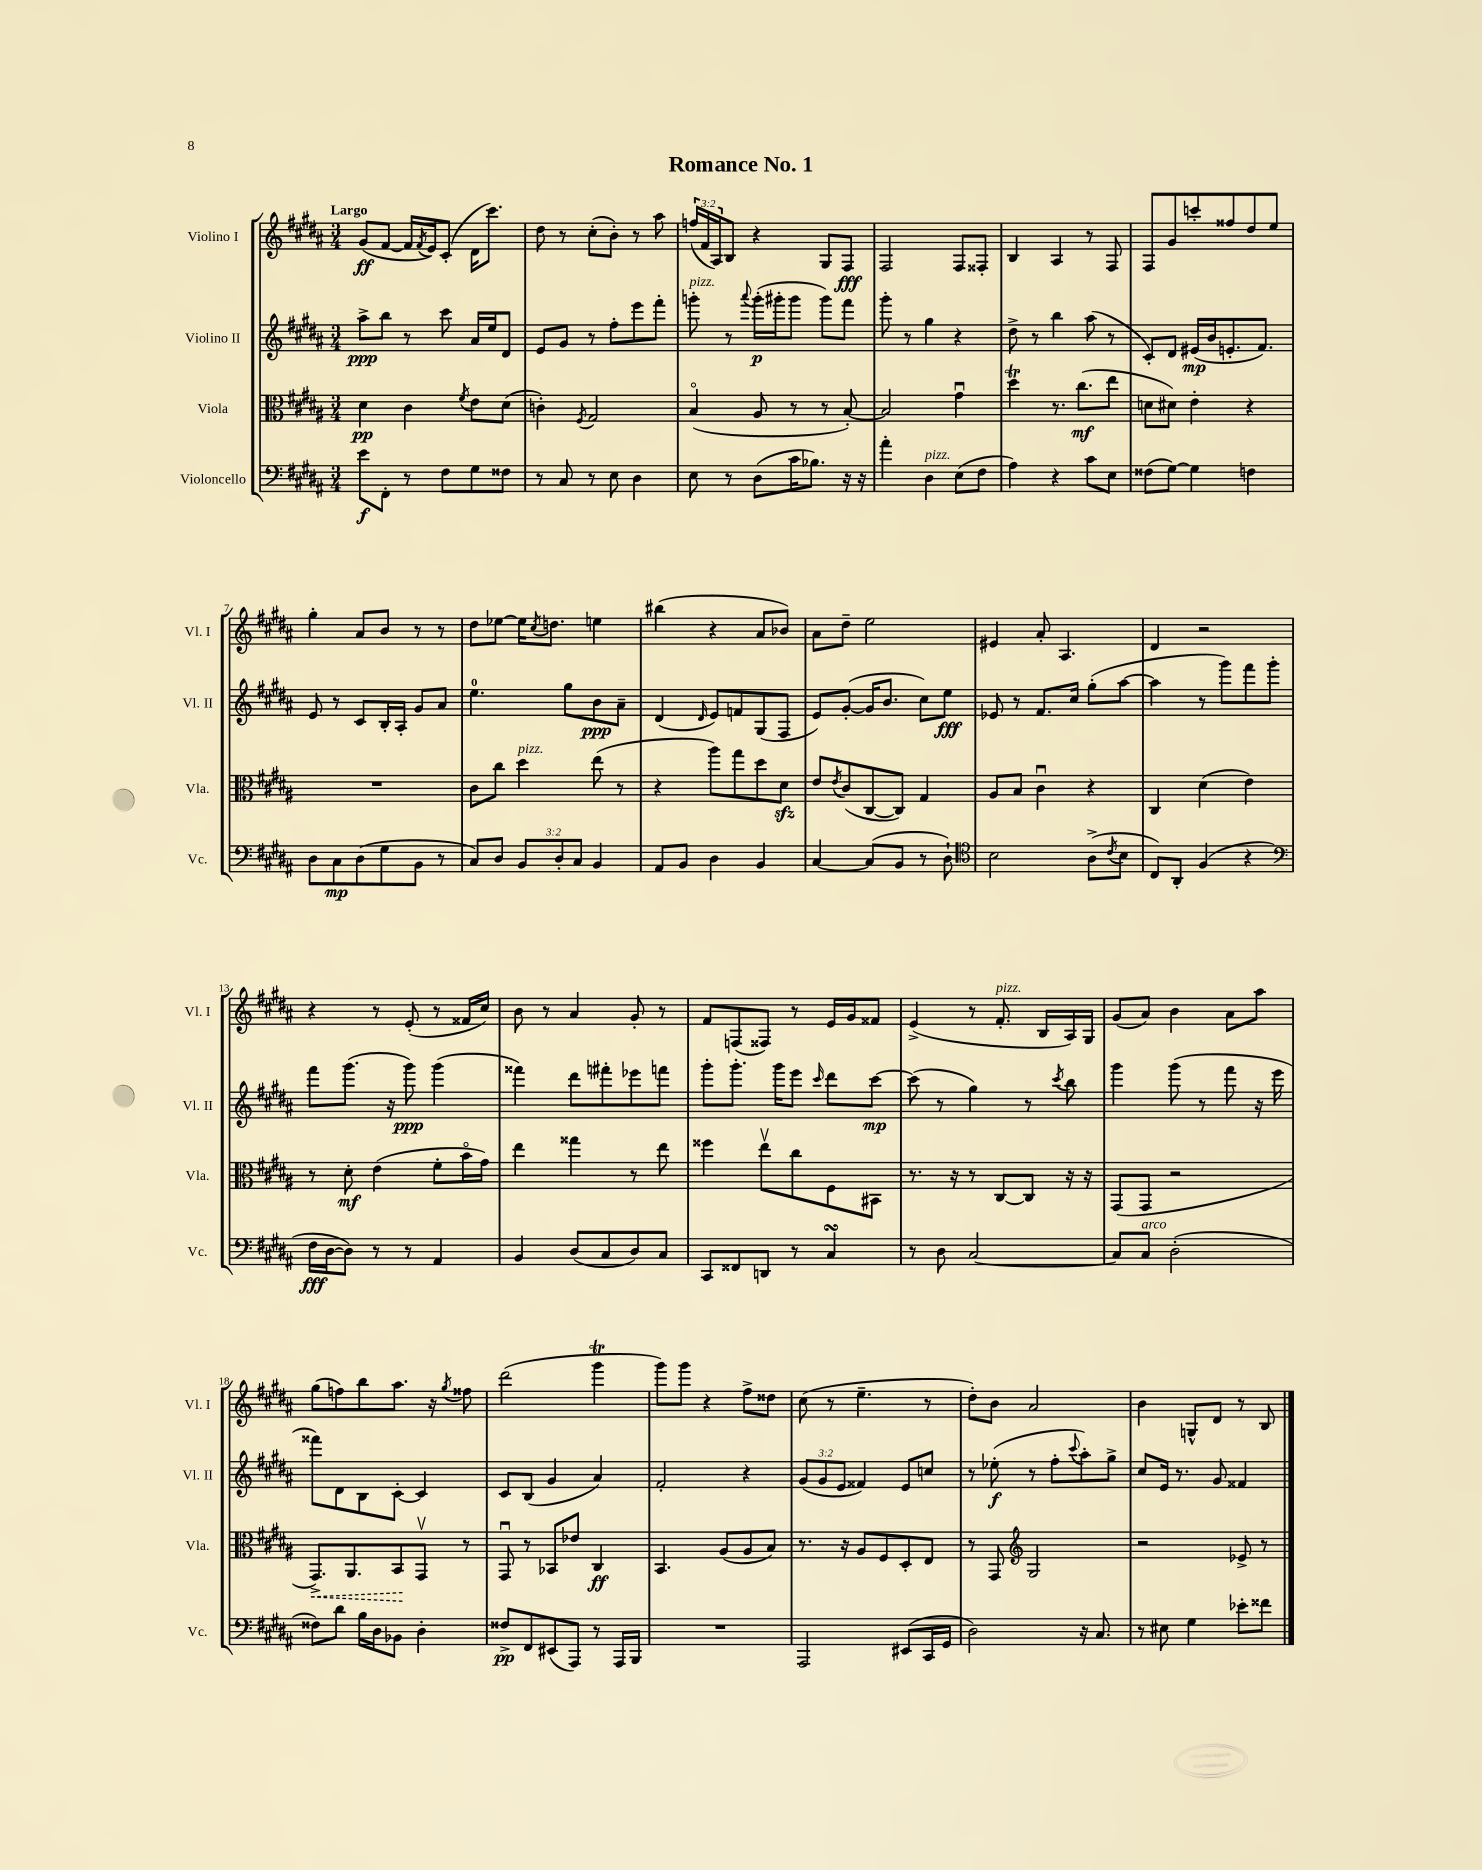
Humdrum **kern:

**kern	**dynam	**kern	**dynam	**kern	**dynam	**kern	**dynam
*part4	*part4	*part3	*part3	*part2	*part2	*part1	*part1
*staff4	*staff4	*staff3	*staff3	*staff2	*staff2	*staff1	*staff1
*I"Violoncello	*	*I"Viola	*	*I"Violino II	*	*I"Violino I	*
*I'Vc.	*	*I'Vla.	*	*I'Vl. II	*	*I'Vl. I	*
*clefF4	*	*clefC3	*	*clefG2	*	*clefG2	*
*k[f#c#g#d#a#]	*	*k[f#c#g#d#a#]	*	*k[f#c#g#d#a#]	*	*k[f#c#g#d#a#]	*
*M3/4	*	*M3/4	*	*M3/4	*	*M3/4	*
=1	=1	=1	=1	=1	=1	=1	=1
!	!	!	!	!	!	!LO:TX:a:B:t=Largo	!
8e\L	f	4d#\	pp	8aa#^\L	ppp	(8g#/L	ff
8FF#'\J	.	.	.	8bb\J	.	[8f#/J	.
8r	.	4c#\	.	8r	.	16f#/LL]	.
.	.	.	.	.	.	8qf#/	.
.	.	.	.	.	.	16e/J)	.
8F#\L	.	.	.	8ccc#\	.	(8c#'/J	.
.	.	8qf#/	.	.	.	.	.
8G#\	.	8e\L	.	16a#/LL	.	16d#\KL	.
.	.	.	.	16ee/J	.	8.ccc#\J)	.
8F##X\J	.	(8d#\J	.	8d#/J	.	.	.
=2	=2	=2	=2	=2	=2	=2	=2
8r	.	4cn'\)	.	8e/L	.	8dd#\	.
8C#/	.	.	.	8g#/J	.	8r	.
.	.	8qF#/	.	.	.	.	.
8r	.	2G#/	.	8r	.	(8cc#'\L	.
8E\	.	.	.	8ff#'\L	.	8b'\J)	.
4D#\	.	.	.	8eee\	.	8r	.
.	.	.	.	8fff#'\J	.	8aa#\	.
=3	=3	=3	=3	=3	=3	=3	=3
!	!	!	!	!LO:TX:a:i:t=pizz.	!	!	!
8E\	.	(4B/	.	8gggn'\	.	(24ffn/LL	.
.	.	.	.	.	.	24f#/	.
.	.	.	.	.	.	24A#/J)	.
8r	.	.	.	8r	.	8B/J	.
.	.	.	.	8qqaaa#/	.	.	.
(8D#\L	.	8A#/	.	(16ggg'\LL	p	4r	.
.	.	.	.	16ggg#X'\J	.	.	.
16c#\K	.	8r	.	8ggg#\J	.	.	.
8.B-X\J)	.	.	.	.	.	.	.
.	.	8r	.	8ggg#\L)	.	8G#/L	.
16r	.	[8B'/)	.	8fff#\J	.	8F#/J	fff
16r	.	.	.	.	.	.	.
=4	=4	=4	=4	=4	=4	=4	=4
4a#'\	.	2B/]	.	8ggg#'\	.	2F#/	.
.	.	.	.	8r	.	.	.
!LO:TX:a:i:t=pizz.	!	!	!	!	!	!	!
4D#\	.	.	.	4gg#\	.	.	.
(8E\L	.	4g#u\	.	4r	.	8F#/L	.
8F#\J	.	.	.	.	.	8F##X'/J	.
=5	=5	=5	=5	=5	=5	=5	=5
4A#\)	.	4dd#t\	.	8dd#^\	.	4B/	.
.	.	.	.	8r	.	.	.
4r	.	8.r	.	4bb\	.	4A#/	.
.	.	(8.cc#\L	mf	.	.	.	.
8c#\L	.	.	.	(8aa#\	.	8r	.
8E\J	.	8ee\J	.	8r	.	8F#/	.
=6	=6	=6	=6	=6	=6	=6	=6
(8F##X\L	.	8dn\L	.	8c#'/L)	.	8F#/L	.
[8G#\J)	.	8d#X\J)	.	8d#/J	.	8g#/	.
4G#\]	.	4e'\	.	(16e#X/LL	mp	8cccn'/	.
.	.	.	.	16b/J	.	.	.
.	.	.	.	8.en'/	.	8ff##X/	.
4Fn\	.	4r	.	.	.	8dd#/	.
.	.	.	.	8.f#/J)	.	.	.
.	.	.	.	.	.	8ee/J	.
!!LO:LB:g=z
=7	=7	=7	=7	=7	=7	=7	=7
8D#\L	.	2.r	.	8e/	.	4gg#'\	.
8C#\	mp	.	.	8r	.	.	.
(8D#\	.	.	.	8c#/L	.	8a#/L	.
8G#\	.	.	.	16B'/L	.	8b/J	.
.	.	.	.	16A#'/JJ	.	.	.
8BB\J	.	.	.	8g#/L	.	8r	.
8r	.	.	.	8a#/J	.	8r	.
=8	=8	=8	=8	=8	=8	=8	=8
8C#/L)	.	8c#\L	.	4.ee\	.	8dd#\L	.
8D#/J	.	8cc#\J	.	.	.	[8ee-X\J	.
!	!	!LO:TX:a:i:t=pizz.	!	!	!	!	!
12BB/L	.	4dd#\	.	.	.	16ee-\KL]	.
.	.	.	.	.	.	8qcc#/	.
.	.	.	.	.	.	8.ddn\J	.
12D#'/	.	.	.	.	.	.	.
.	.	.	.	8gg#\L	.	.	.
12C#/J	.	.	.	.	.	.	.
4BB/	.	(8ee\	.	8b\	ppp	4een\	.
.	.	8r	.	8a#~\J	.	.	.
=9	=9	=9	=9	=9	=9	=9	=9
8AA#/L	.	4r	.	(4d#/	.	(4bb#X\	.
8BB/J	.	.	.	.	.	.	.
.	.	.	.	16qqd#/	.	.	.
4D#\	.	8aa#\L)	.	8e/L)	.	4r	.
.	.	8gg#\	.	8fn/	.	.	.
4BB/	.	8dd#\	.	(8G#/	.	8a#/L	.
.	.	8d#zz\J	.	8F#/J	.	8b-X/J)	.
=10	=10	=10	=10	=10	=10	=10	=10
[4C#/	.	8e/L	.	8e/L)	.	8a#\L	.
.	.	8qe/	.	.	.	.	.
.	.	(8c#/	.	([8g#'/J	.	8dd#~\J	.
(8C#/L]	.	[8C#/	.	16g#/KL]	.	2ee\	.
.	.	.	.	8.b/J	.	.	.
8BB/J	.	8C#/J])	.	.	.	.	.
8r	.	4G#/	.	8cc#\L)	.	.	.
8D#`\)	.	.	.	8ee\J	fff	.	.
=11	=11	=11	=11	=11	=11	=11	=11
*clefC4	*	*	*	*	*	*	*
2B\	.	8A#/L	.	8e-X/	.	4e#X/	.
.	.	8B/J	.	8r	.	.	.
.	.	4c#u\	.	8.f#/L	.	8a#'/	.
.	.	.	.	.	.	4.A#/	.
.	.	.	.	16cc#/Jk	.	.	.
(8A#^\L	.	4r	.	(8gg#'\L	.	.	.
8qc#/	.	.	.	.	.	.	.
8B\J	.	.	.	[8aa#\J	.	.	.
=12	=12	=12	=12	=12	=12	=12	=12
8C#/L)	.	4C#/	.	4aa#\]	.	4d#/	.
8AA#'/J	.	.	.	.	.	.	.
(4F#/	.	(4d#\	.	8r	.	2r	.
.	.	.	.	8ggg#\L)	.	.	.
4r	.	4e\)	.	8fff#\	.	.	.
.	.	.	.	8ggg#'\J	.	.	.
!!LO:LB:g=z
=13	=13	=13	=13	=13	=13	=13	=13
*clefF4	*	*	*	*	*	*	*
16F#\LL	fff	8r	.	8fff#\L	.	4r	.
[16D#\J	.	.	.	.	.	.	.
8D#\J])	.	8d#'\	mf	(8.ggg#\J	.	.	.
8r	.	(4e\	.	.	.	8r	.
.	.	.	.	16r	.	.	.
8r	.	.	.	8ggg#\)	ppp	(8e'/	.
4AA#/	.	8f#'\L	.	(4ggg#\	.	8r	.
.	.	16b\L	.	.	.	16f##X/LL	.
.	.	16g#\JJ)	.	.	.	16cc#/JJ)	.
=14	=14	=14	=14	=14	=14	=14	=14
4BB/	.	4ee\	.	4fff##X\)	.	8b\	.
.	.	.	.	.	.	8r	.
(8D#/L	.	4gg##X\	.	8ddd#\L	.	4a#/	.
8C#/	.	.	.	8fff#X'\	.	.	.
8D#/)	.	8r	.	8eee-X\	.	8g#'/	.
8C#/J	.	8ee\	.	8fffn\J	.	8r	.
=15	=15	=15	=15	=15	=15	=15	=15
8CC#/L	.	4ff##X\	.	8ggg#'\L	.	8f#/L	.
8FF##X/	.	.	.	8.ggg#'\J	.	(8Fn/	.
8DDn/J	.	8eev\L	.	.	.	8F##X/J)	.
.	.	.	.	16ggg#\KL	.	.	.
8r	.	8cc#\	.	8eee\J	.	8r	.
.	.	.	.	16qqccc#/	.	.	.
4C#sSSS/	.	8F#\	.	8ddd#\L	.	16e/LL	.
.	.	.	.	.	.	16g#/J	.
.	.	8BB#X\J	.	[8ccc#\J	mp	8f##X/J	.
=16	=16	=16	=16	=16	=16	=16	=16
8r	.	8.r	.	(8ccc#\]	.	(4e^/	.
8D#\	.	.	.	8r	.	.	.
.	.	16r	.	.	.	.	.
[2C#/	.	8r	.	4gg#\)	.	8r	.
!	!	!	!	!	!	!LO:TX:a:i:t=pizz.	!
.	.	[8C#/L	.	.	.	8.f#'/	.
.	.	8C#/J]	.	8r	.	.	.
.	.	.	.	.	.	16B/LL	.
.	.	.	.	8qccc#/	.	.	.
.	.	16r	.	8bb\	.	16A#/)	.
.	.	16r	.	.	.	16G#/JJ	.
=17	=17	=17	=17	=17	=17	=17	=17
8C#/L]	.	(8GG#/L	.	4ggg#\	.	(8g#/L	.
!LO:TX:a:i:t=arco	!	!	!	!	!	!	!
8C#/J	.	8GG#/J	.	.	.	8a#/J)	.
(2D#'\	.	2r	.	(8ggg#\	.	4b\	.
.	.	.	.	8r	.	.	.
.	.	.	.	8fff#\	.	8a#\L	.
.	.	.	.	16r	.	8aa#\J	.
.	.	.	.	16eee\	.	.	.
!!LO:LB:g=z
=18	=18	=18	=18	=18	=18	=18	=18
!	!	!	!LO:HP:b	!	!	!	!
8F##X\L)	.	8.GG#^/L)	<	8fff##X\L)	.	(8gg#\L	.
8d#\J	.	.	.	8d#\	.	8ffn\)	.
.	.	8.AA#/	.	.	.	.	.
16B\LL	.	.	.	8B\	.	8bb\	.
16D#\J	.	.	.	.	.	.	.
8BB-X\J	.	8BB/	.	[8c#'\J	.	8.aa#\J	.
4D#'\	.	8GG#v/J	[	4c#/]	.	.	.
.	.	.	.	.	.	16r	.
.	.	.	.	.	.	8qgg#/	.
.	.	8r	.	.	.	8ff##X\	.
=19	=19	=19	=19	=19	=19	=19	=19
8F##X^/L	pp	8GG#u/	.	8c#/L	.	(2ddd#\	.
8FF#/	.	8r	.	(8B/J	.	.	.
(8EE#X/	.	8BB-X/L	.	4g#/	.	.	.
8AAA#/J)	.	8e-X/J	.	.	.	.	.
8r	.	4C#/	ff	4a#/)	.	4ggg#T\	.
16AAA#/LL	.	.	.	.	.	.	.
16BBB/JJ	.	.	.	.	.	.	.
=20	=20	=20	=20	=20	=20	=20	=20
2.r	.	4.BB/	.	2f#'/	.	8ggg#\L)	.
.	.	.	.	.	.	8ggg#\J	.
.	.	.	.	.	.	4r	.
.	.	(8A#/L	.	.	.	.	.
.	.	8A#/	.	4r	.	8ff#^\L	.
.	.	8B/J)	.	.	.	8dd##X\J	.
=21	=21	=21	=21	=21	=21	=21	=21
2AAA#/	.	8.r	.	(12g#/L	.	(8cc#\	.
.	.	.	.	12g#/	.	.	.
.	.	.	.	.	.	8r	.
.	.	.	.	12e/J	.	.	.
.	.	16r	.	.	.	.	.
.	.	8A#/L	.	4f##X/)	.	4.ee~\	.
.	.	8F#/	.	.	.	.	.
(8EE#X/L	.	8D#'/	.	8e/L	.	.	.
16CC#/L	.	8E/J	.	8ccn/J	.	8r	.
16GG#/JJ	.	.	.	.	.	.	.
=22	=22	=22	=22	=22	=22	=22	=22
2D#\)	.	8r	.	8r	.	8dd#'\L)	.
.	.	8GG#/	.	(8ee-X'\	f	8b\J	.
*	*	*clefG2	*	*	*	*	*
.	.	2G#/	.	8r	.	2a#/	.
.	.	.	.	8ff#'\L	.	.	.
.	.	.	.	8qqccc#/	.	.	.
16r	.	.	.	8aa#'\)	.	.	.
8.C#/	.	.	.	.	.	.	.
.	.	.	.	8gg#^\J	.	.	.
=23	=23	=23	=23	=23	=23	=23	=23
8r	.	2r	.	8cc#/L	.	4b\	.
8E#X\	.	.	.	16e/Jk	.	.	.
.	.	.	.	8.r	.	.	.
4G#\	.	.	.	.	.	8Gn^^/L	.
.	.	.	.	8g#/	.	8d#/J	.
8e-X'\L	.	8e-X^/	.	4f##X/	.	8r	.
8f##X\J	.	8r	.	.	.	8B/	.
==	==	==	==	==	==	==	==
*-	*-	*-	*-	*-	*-	*-	*-
